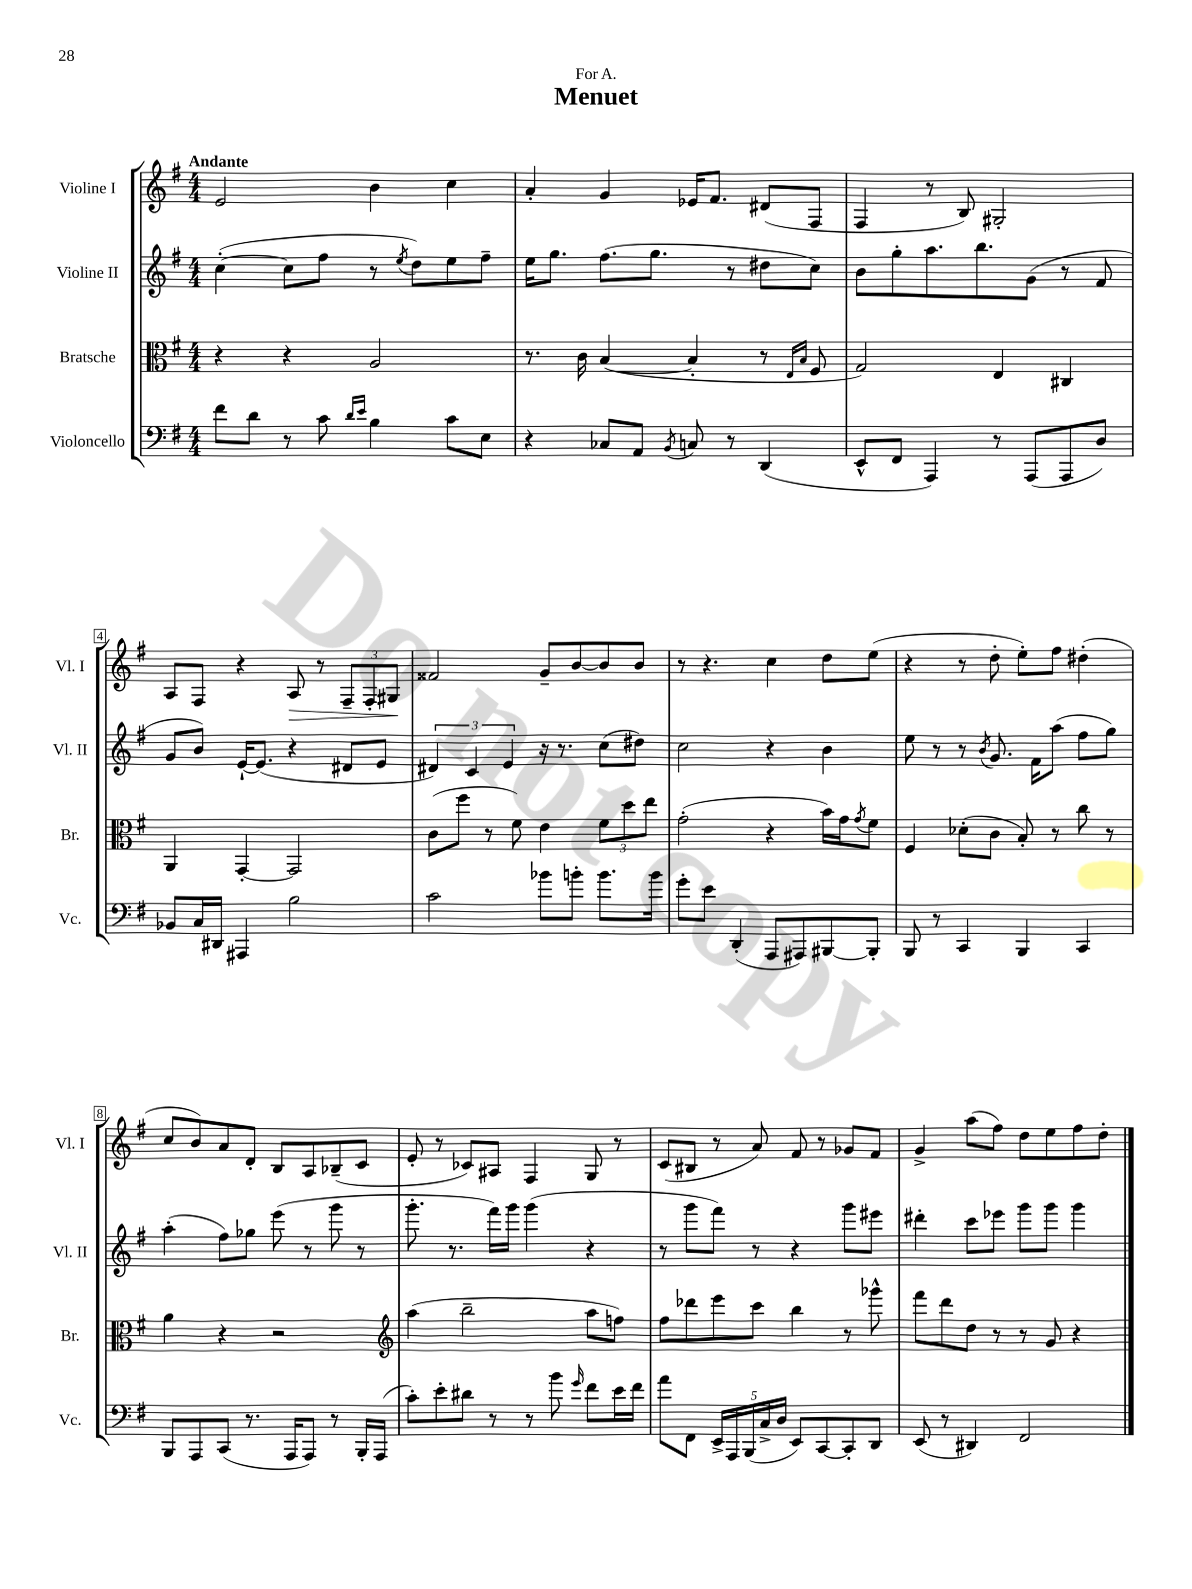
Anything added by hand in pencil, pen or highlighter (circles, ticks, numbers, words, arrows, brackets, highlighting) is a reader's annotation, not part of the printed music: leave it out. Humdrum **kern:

**kern	**kern	**kern	**kern
*staff4	*staff3	*staff2	*staff1
*clefF4	*clefC3	*clefG2	*clefG2
*k[f#]	*k[f#]	*k[f#]	*k[f#]
*M4/4	*M4/4	*M4/4	*M4/4
8f#\L	4r	([4cc'\	2e/
8d\J	.	.	.
8r	4r	8cc\]L	.
8c\	.	8ff#\J	.
16qqd/LL	.	.	.
16qqe/JJ	.	.	.
4B\	2A/	8r	4b\
.	.	8qee/	.
.	.	8dd\L)	.
8c\L	.	8ee\	4cc\
8E\J	.	8ff#~\J	.
=	=	=	=
4r	8.r	16ee\LK	4a'/
.	.	8.gg\J	.
.	16c\	.	.
8C-/L	([4B/	(8.ff#\L	4g/
8AA/J	.	.	.
.	.	8.gg\J	.
8qBB/	.	.	.
8C/	4B'/]	.	16e-/LK
.	.	.	8.f#/J
8r	.	8r	.
(4DD/	8r	8dd#\L	(8d#/L
.	16qqE/LL	.	.
.	16qqB/JJ	.	.
.	8F#/	8cc\J)	8F#/J
=	=	=	=
8EE^^/L	2G/)	8b\L	4F#/
8FF#/J	.	8gg'\	.
4AAA/)	.	8.aa\	8r
.	.	.	8B/)
.	.	8.bb\	.
8r	4E/	.	2G#'/
(8AAA/L	.	(8g\J	.
8AAA/	4C#/	8r	.
8D/J)	.	8f#/	.
=	=	=	=
8BB-/L	4AA/	8g/L	8A/L
16C/L	.	8b/J)	8F#/J
16DD#/JJ	.	.	.
4AAA#/	[4GG'/	[16e`/LK	4r
.	.	(8.e/]J	.
2B\	2GG/]	4r	8A/
.	.	.	8r
.	.	8d#/L	12F#~/L
.	.	.	12F#'/
.	.	8e/J	.
.	.	.	12G#/J
=	=	=	=
2c\	(8c\L	6d#/)	2f##/
.	8ff#\J	.	.
.	.	6c/	.
.	8r	.	.
.	.	6e/	.
.	8f#\)	.	.
8b-\L	4e\	16r	8g~/L
.	.	8.r	.
8b'\J	.	.	[8b/
8.b\L	12f#\L	(8cc\L	8b/]
.	12dd\	.	.
.	.	8dd#\J)	8b/J
.	12ee\J	.	.
16b\Jk	.	.	.
=	=	=	=
8g'\L	(2g'\	2cc\	8r
8e\J	.	.	4.r
(4DD'/	.	.	.
8AAA/L	4r	4r	4cc\
8AAA#/)	.	.	.
[8BBB#/	16b\LL)	4b\	8dd\L
.	16g\J	.	.
.	8qg/	.	.
8BBB#'/]J	8f#\J	.	(8ee\J
=	=	=	=
8BBB/	4F#/	8ee\	4r
8r	.	8r	.
4CC/	(8d-'\L	8r	8r
.	.	8qb/	.
.	8c\J	8.g/	8dd'\
4BBB/	8B'/)	.	8ee'\L)
.	.	16f#\LK	.
.	8r	(8aa\J	8ff#\J
4CC/	8cc\	8ff#\L	(4dd#'\
.	8r	8gg\J)	.
=	=	=	=
8BBB/L	4a\	(4aa'\	8cc/L
8AAA/	.	.	8b/)
(8CC/J	4r	8ff#\L)	8a/
8.r	.	8gg-\J	8d'/J
.	2r	(8eee\	8B/L
16AAA/LK	.	.	.
8AAA/J)	.	8r	8A/
8r	.	8ggg\	(8B-~/
16BBB'/LL	.	8r	8c/J
(16AAA/JJ	.	.	.
=	=	=	=
*	*clefG2	*	*
8c'\L)	(4aa\	8.ggg'\	8e'/
8e'\	.	.	8r
.	.	8.r	.
8d#\J	2bb~\	.	8c-/L)
8r	.	16fff#\LL)	8A#/J
.	.	16ggg\JJ	.
8r	.	(4ggg\	4F#/
8b\	.	.	.
16qqg/	.	.	.
8f#\L	8aa\L	4r	8G/
16e\L	8ff\J)	.	8r
16f#\JJ	.	.	.
=	=	=	=
8a\L	8ff#\L	8r	(8c/L
8FF#\J	8ddd-\	8ggg\L	8B#/J
20EE^/LL	8eee\	8fff#\J)	8r
20AAA/	.	.	.
(20BBB/	.	.	.
.	8ccc\J	8r	8a/)
20C^/	.	.	.
20D/JJ	.	.	.
8EE/L)	4bb\	4r	8f#/
[8CC/	.	.	8r
8CC'/]	8r	8ggg\L	8g-/L
8DD/J	8ggg-^^\	8eee#\J	8f#/J
=	=	=	=
(8EE/	8fff#\L	4ddd#'\	4g^/
8r	8ddd\	.	.
4DD#/)	8dd\J	8ccc\L	(8aa\L
.	8r	8eee-\J	8ff#\J)
2FF#/	8r	8ggg\L	8dd\L
.	8g/	8ggg\J	8ee\
.	4r	4ggg\	8ff#\
.	.	.	8dd'\J
==	==	==	==
*-	*-	*-	*-
